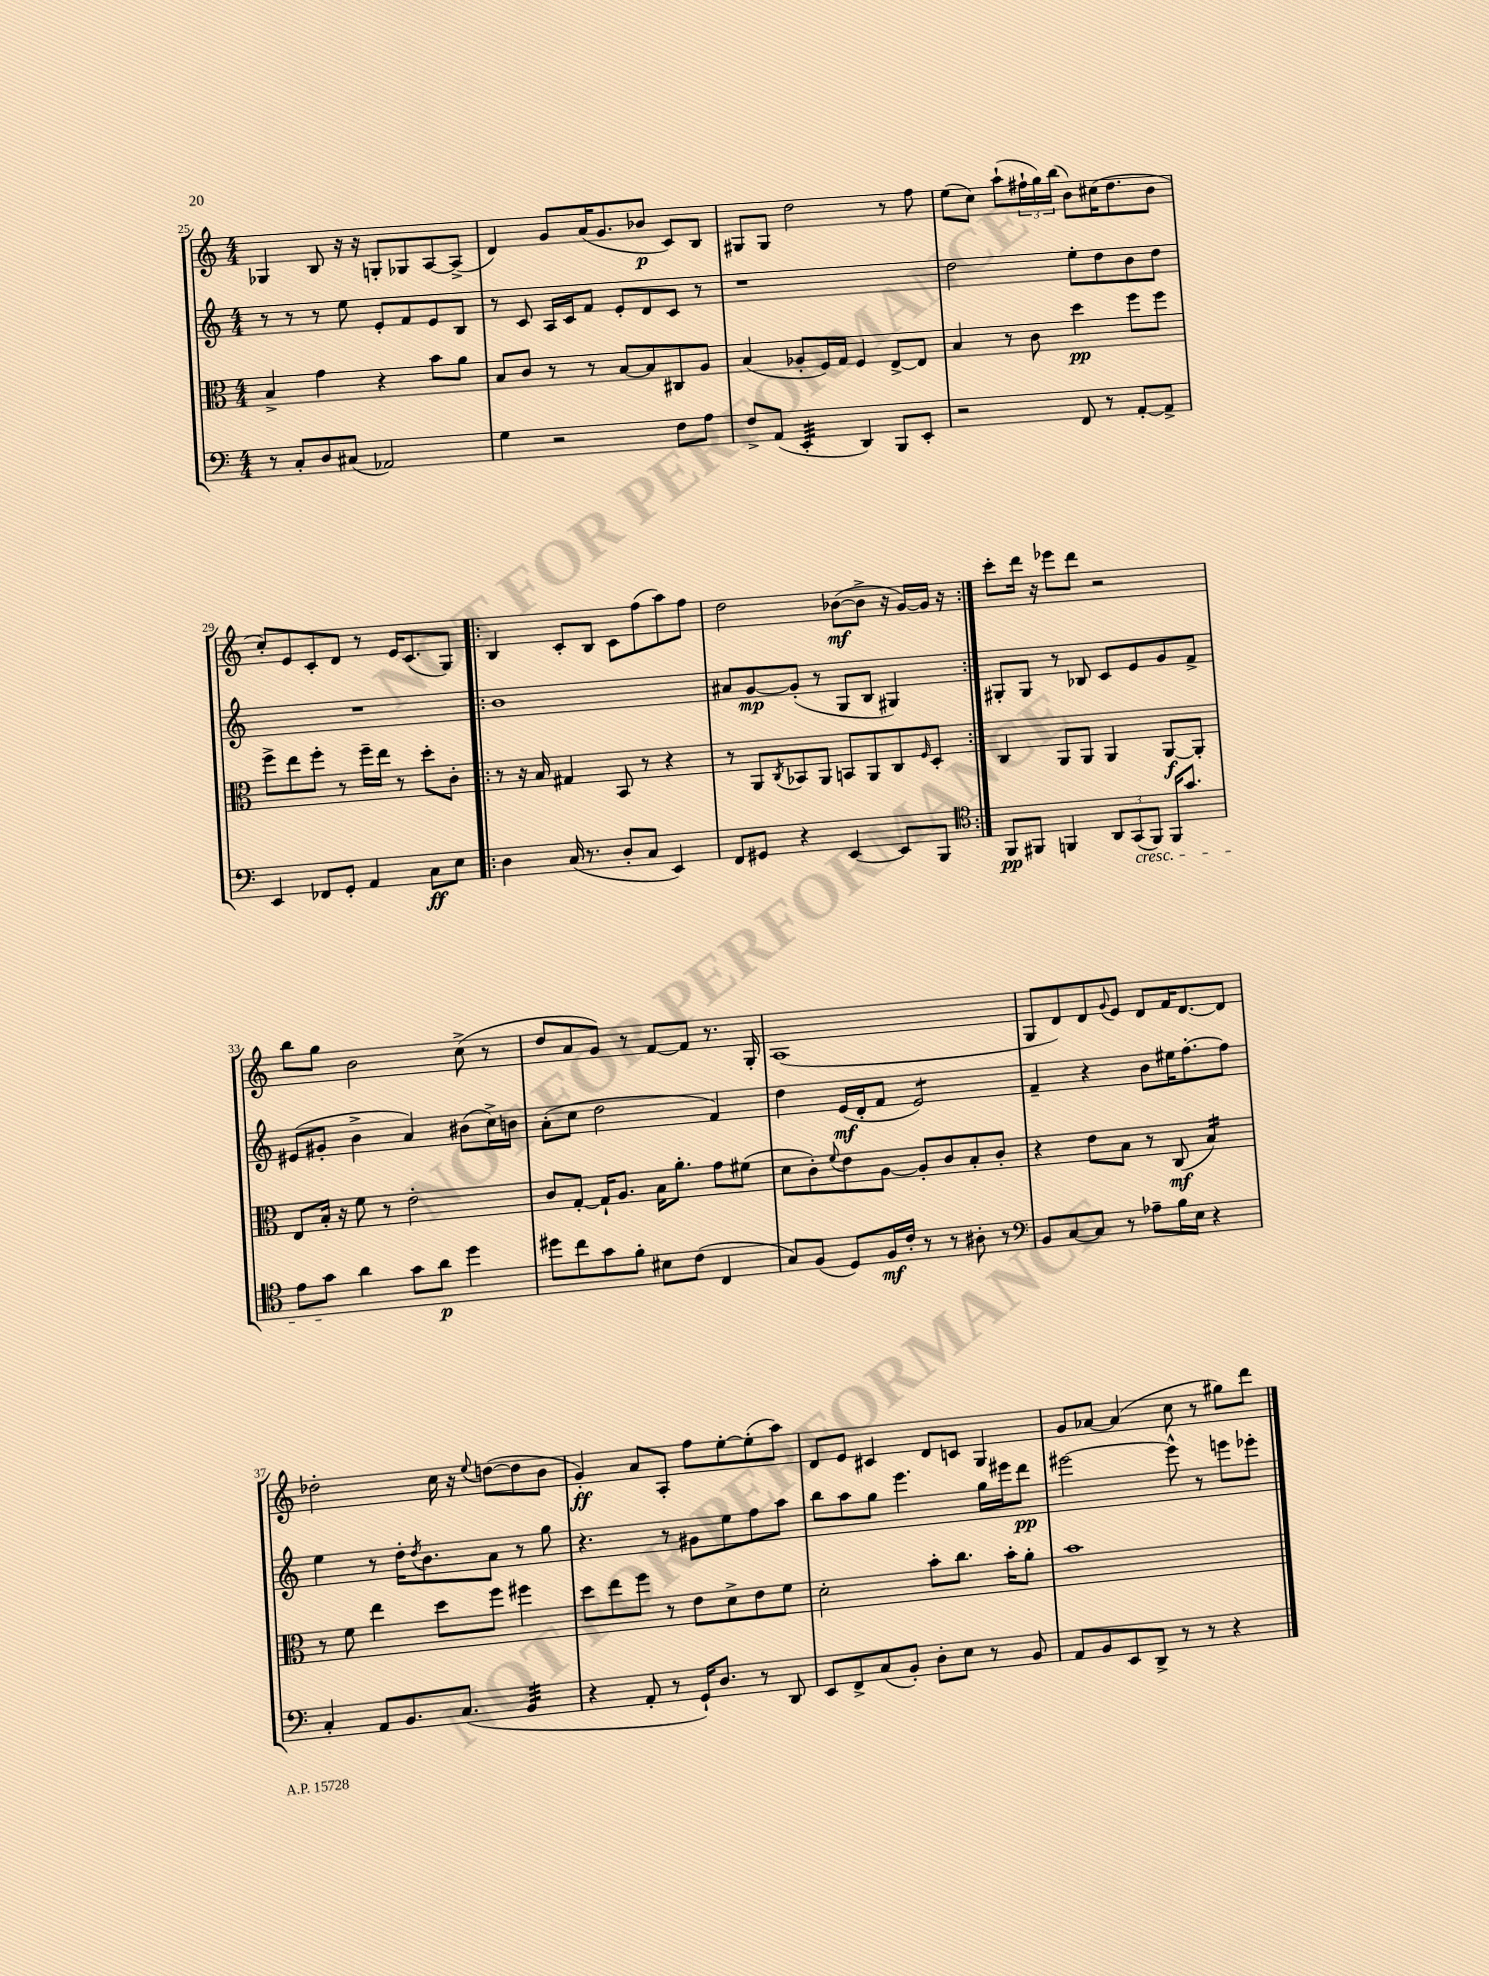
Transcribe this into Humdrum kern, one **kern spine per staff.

**kern	**kern	**kern	**kern
*staff4	*staff3	*staff2	*staff1
*clefF4	*clefC3	*clefG2	*clefG2
*k[]	*k[]	*k[]	*k[]
*M4/4	*M4/4	*M4/4	*M4/4
8r	4B^	8r	4G-
8C'	.	8r	.
8D	4g	8r	8B
(8C#	.	8ee	16r
.	.	.	16r
2AA-)	4r	8e'	8G'
.	.	8f	8G-
.	8b	8e	[8A
.	8a	8B	(8A^]
=	=	=	=
4G	8B	8r	4d)
.	8c	8c	.
2r	8r	16A	8g
.	.	16c	.
.	8r	8f	(16a
.	.	.	8.g
.	[8B	8e'	.
.	8B]	8d	8b-
8F	8C#	8c	8c)
8A	8A	8r	8B
=	=	=	=
8F^	(4B	1r	8G#
(8AA	.	.	8G#
4EE'	8A-'	.	2dd
.	16F)	.	.
.	16G	.	.
4DD)	4F	.	.
8BBB	[8E^	.	8r
8EE'	8E]	.	8ff
=	=	=	=
2r	4B	2dd	(8ee
.	.	.	8cc)
.	8r	.	(8aa`
.	8c	.	24ff#`
.	.	.	24gg)
.	.	.	(24bb
8FF	4dd	8ee'	8b)
8r	.	8dd	(16cc#
.	.	.	8.dd
[8AA'	8ff	8b	.
8AA^]	8ff	8dd	8b
=	=	=	=
4EE	8ff^	1r	8cc')
.	8ee	.	8e
8FF-	8ff'	.	8c'
8GG'	8r	.	8d
4AA	16ff~	.	8r
.	16ee	.	.
.	8r	.	16e
.	.	.	(8.c
8C	8dd'	.	.
8E	8c'	.	8G)
=!|:	=!|:	=!|:	=!|:
4D	8r	1b	4B
.	16r	.	.
.	16B	.	.
(16C	4G#	.	8c'
8.r	.	.	.
.	.	.	8B
8D'	8BB	.	8c
8C	8r	.	(8ff
4EE)	4r	.	8aa)
.	.	.	8ff
=	=	=	=
8FF	8r	8a#	2dd
8GG#	8AA	[8g	.
.	8qC	.	.
4r	8BB-	(8g']	.
.	8AA	8r	.
[4EE	8BB	8G	([8b-
.	8AA	8B	8b-^]
8EE]	8C	4G#)	16r
.	.	.	[16g)
.	16qqF	.	.
8BBB	8D'	.	16g]
.	.	.	16r
=:|!	=:|!	=:|!	=:|!
*clefC4	*	*	*
8FF	4C	8G#'	8ccc'
8FF#	.	8G#	16ddd
.	.	.	16r
4FF	8AA	8r	8eee-
.	8AA	8B-	8ddd
12AA	4AA	8c	2r
(12GG	.	.	.
.	.	8e	.
12FF)	.	.	.
16FF	[8AA	8g	.
8.g	.	.	.
.	8AA']	8f^	.
=	=	=	=
8e	8E	(8e#	8bb
8g	16B'	8g#'	8gg
.	16r	.	.
4a	8f	4b^	2b
.	8r	.	.
8g	2e'	4a)	.
8a	.	.	.
4dd	.	(8b#	(8cc^
.	.	16cc^)	8r
.	.	16b	.
=	=	=	=
8dd#	8c	(8a'	8dd
8cc	[8G'	8cc	8a
8g	16G`]	2dd	8g)
.	8.A	.	.
8f'	.	.	8r
8B#	16B	.	[8f
.	8.a'	.	.
(8c	.	.	8f]
4C	8g	4f)	8.r
.	(8f#	.	.
.	.	.	16G'
=	=	=	=
8G)	8d	4dd	(1A
(8F	8c')	.	.
.	8qqf	.	.
8D)	8e	(16e	.
.	.	16d'	.
16F	[8A	8f	.
16c'	.	.	.
8r	8A']	2e)	.
8r	8c	.	.
8A#'	8B'	.	.
8r	8c'	.	.
=	=	=	=
*clefF4	*	*	*
8BB	4r	4f~	8G
[8C	.	.	8d)
8C]	8e	4r	8d
.	.	.	8qqg
8r	8B	.	8e
8A-~	8r	8b	8d
16B	(8C	16ee#	16f
16E	.	[8.ff'	[8.d
4r	4B)	.	.
.	.	8ff]	8d]
=	=	=	=
4C'	8r	4ee	2dd-'
.	8f	.	.
8AA	4ee	8r	.
8.BB	.	16dd'	.
.	.	8qdd	.
.	.	8.b	.
.	8dd	.	16cc
(8.C	.	.	16r
.	.	.	8qqee
.	8ff	8a	([8dd
4BB	4ff#	8r	8dd]
.	.	8gg	8b
=	=	=	=
4r	8dd	4.r	4g')
.	8ee	.	.
8AA'	8ff	.	8a
8r	8r	8r	8A'
16GG`)	8e	8g#	8ff
8.D	.	.	.
.	8d^	8ee	[8ee'
8r	8e	8ff	(8ee']
8DD	8f	8aa	8aa)
=	=	=	=
8EE	2d'	8bb	8d
8FF^	.	8aa	8e
(8C	.	8gg	4c#
8BB')	.	4.eee	.
8D'	8b'	.	8d
8E	8.cc	.	8c
8r	.	16gg	4G
.	16b'	16eee#	.
8BB	8a'	8ddd	.
=	=	=	=
8AA	1b	[2eee#	8g
8BB	.	.	[8a-
8EE	.	.	(4a-]
8DD^	.	.	.
8r	.	8eee#^^]	8cc
8r	.	8r	8r
4r	.	8eee	8gg#)
.	.	8eee-'	8ddd
==	==	==	==
*-	*-	*-	*-
